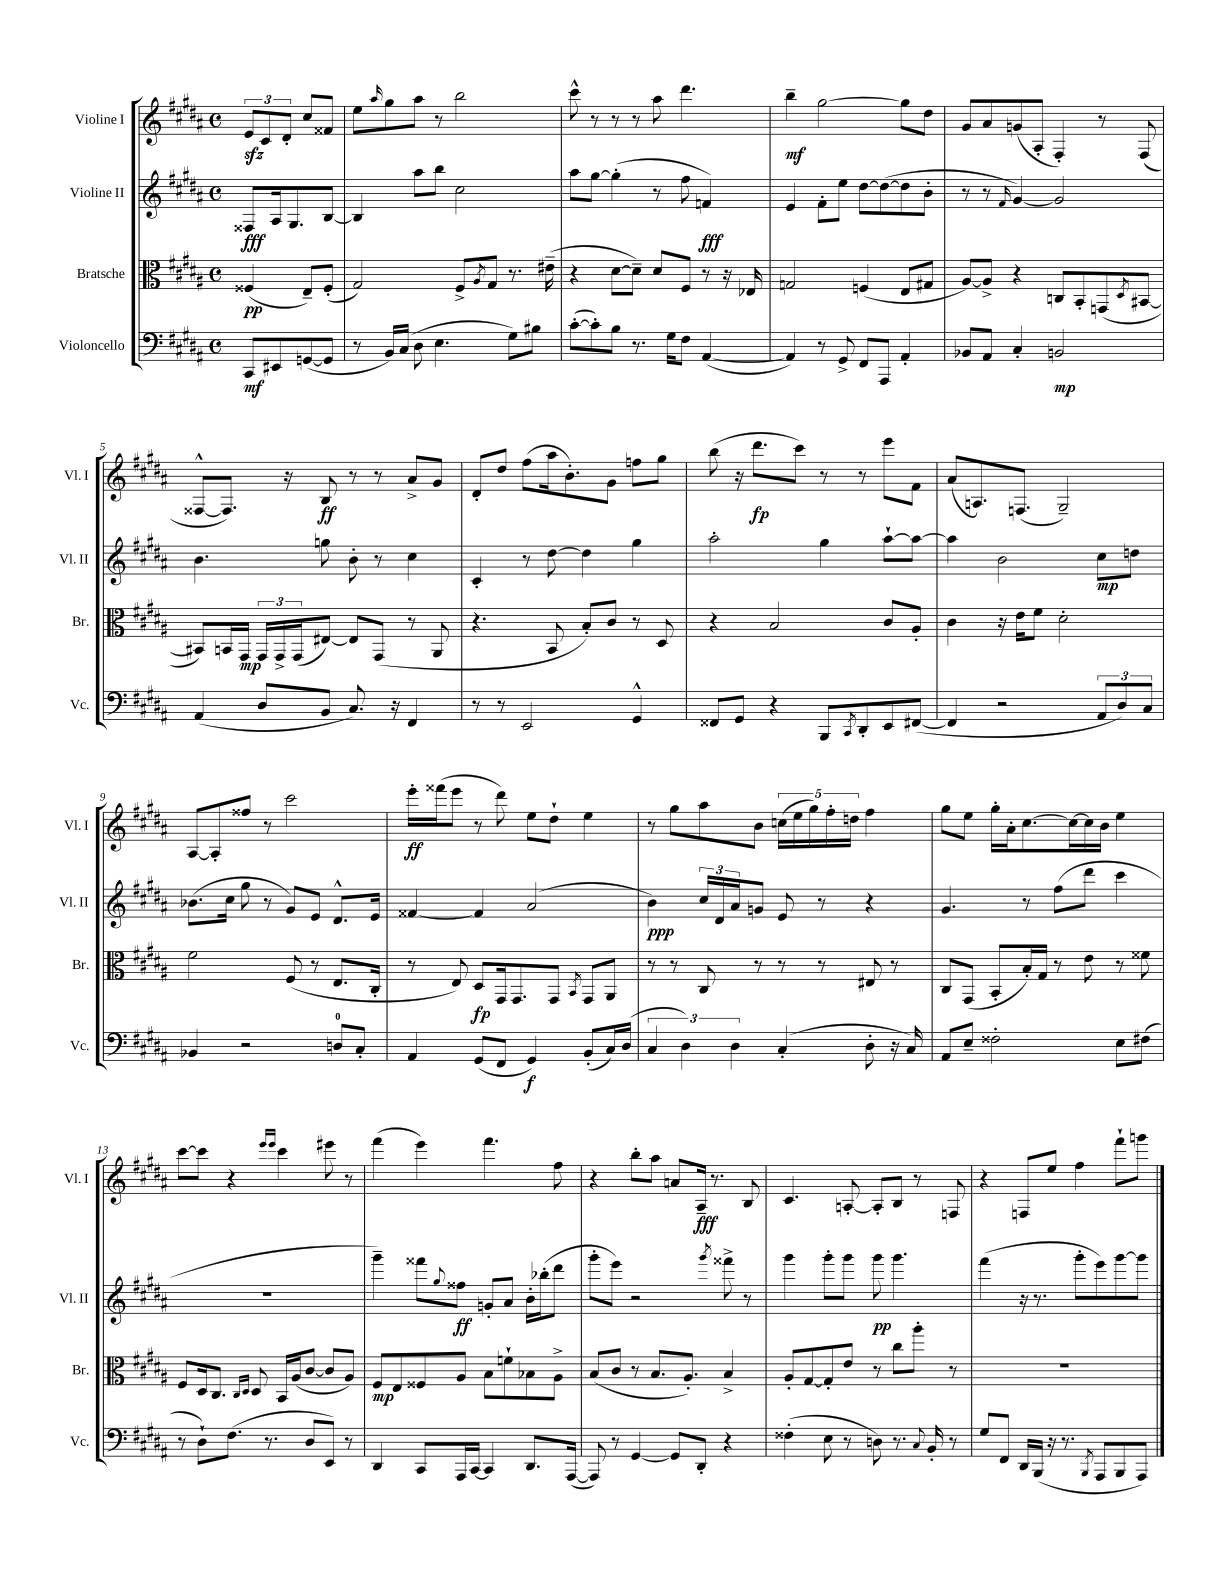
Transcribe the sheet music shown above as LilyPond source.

<<
\new StaffGroup <<
\new Staff = "s0" \with { instrumentName = "Violine I" shortInstrumentName = "Vl. I" } {
    \clef treble \key b \major \defaultTimeSignature \time 4/4 \partial 2
    \tuplet 3/2 { e'8\sfz cis'8 dis'8-. } cis''8 fisis'8 |
    e''8 \grace { ais''16 } gis''8 ais''8 r8 b''2 |
    cis'''8-^ r8 r8 r8 ais''8 dis'''4. |
    b''4--\mf gis''2~ gis''8 dis''8 |
    gis'8 ais'8 g'8( ais8-. fis4-.) r8 fis8( |
    fisis8~-^ fisis8.) r16 b8\ff r8 r8 ais'8-> gis'8 |
    dis'8-. dis''8 fis''8( ais''16 b'8.-.) gis'8 f''8 gis''8 |
    b''8( r16 dis'''8.\fp cis'''8) r8 r8 e'''8 fis'8 |
    ais'8( a8.) f8.( gis2--) |
    ais8~ ais8-. fisis''8 r8 cis'''2 |
    e'''16-.\ff fisis'''16( e'''8 r8 dis'''8) e''8 dis''8-! e''4 |
    r8 gis''8 ais''8 b'8 \tuplet 5/4 { c''16( e''16 gis''16) fis''16-. d''16 } fis''4 |
    gis''8 e''8 gis''16-. ais'16-. cis''8.~ cis''16~ cis''16 b'16 e''4 |
    cis'''8~ cis'''8 r4 \grace { e'''16 e'''16 } cis'''4 eis'''8 r8 |
    fis'''4( e'''4) fis'''4. fis''8 |
    r4 b''8-. ais''8 a'8 ais16--\fff r8. b8 |
    cis'4. a8~-. a8-. b8 r8 f8 |
    r4 f8 e''8 fis''4 fis'''8-! g'''8 \bar "|." |
}
\new Staff = "s1" \with { instrumentName = "Violine II" shortInstrumentName = "Vl. II" } {
    \clef treble \key b \major \defaultTimeSignature \time 4/4 \partial 2
    fisis8\fff ais16 gis8. b8~ |
    b4 ais''8 b''8 cis''2 |
    ais''8 gis''8~ gis''4-.( r8 fis''8 f'4\fff) |
    e'4 fis'8-. e''8 dis''8~ dis''8~( dis''8 b'8-. |
    r8 r8 \grace { fis'16 } gis'4~) gis'2 |
    b'4. g''8 b'8-. r8 cis''4 |
    cis'4-. r8 dis''8~ dis''4 gis''4 |
    ais''2-. gis''4 ais''8~-! ais''8~ |
    ais''4 b'2 cis''8\mp d''8 |
    bes'8.( cis''16 gis''8 r8 gis'8) e'8 dis'8.-^ e'16 |
    fisis'4~ fisis'4 ais'2( |
    b'4\ppp) \tuplet 3/2 { cis''16 dis'16 ais'16 } g'8 e'8 r8 r4 |
    gis'4. r8 fis''8( dis'''8 cis'''4 |
    R1 |
    gis'''4--) fisis'''8 \appoggiatura { gis''8 } fisis''8\ff g'8-. ais'8 b'16-. bes''16-.( dis'''8 |
    gis'''8-. e'''8) r2 \acciaccatura { gis'''8 } fisis'''8-> r8 |
    gis'''4 gis'''8-. gis'''8 gis'''8\pp gis'''4. |
    fis'''4( r16 r8. gis'''8-. e'''8) gis'''8~ gis'''8 \bar "|." |
}
\new Staff = "s2" \with { instrumentName = "Bratsche" shortInstrumentName = "Br." } {
    \clef alto \key b \major \defaultTimeSignature \time 4/4 \partial 2
    fisis4\pp( e8--) fisis8-.( |
    gis2) fis8-> \acciaccatura { ais8 } gis8 r8. eis'16--( |
    r4 dis'8~ dis'8--) dis'8 fis8 r8 r16 ees16 |
    g2 f4( e8 gis8 |
    ais8~) ais8-> r4 c8 b,8-. g,8( \acciaccatura { dis8 } bis,8~ |
    bis,8) b,16 gis,16\mp \tuplet 3/2 { gis,16 gis,16-> gis,16( } eis8~) eis8 gis,8( r8 ais,8 |
    r4. b,8 b8-.) cis'8 r8 dis8 |
    r4 b2 cis'8 ais8-. |
    cis'4 r16 e'16 fis'8 dis'2-. |
    fis'2 fis8( r8 e8. cis16-. |
    r8 e8) dis8\fp gis,16 gis,8. gis,8 \acciaccatura { b,8 } gis,8 ais,8 |
    r8 r8 cis8 r8 r8 r8 eis8 r8 |
    cis8 gis,8( b,8-. b16-.) gis16 r8 e'8 r8 fisis'8 |
    fis8 dis16 cis8. \grace { cis16 dis16 } dis8 b,16 ais16( cis'8~ cis'8 ais8) |
    fis8\mp e8 fisis8 ais8 b8 f'8-! bes8 ais8-> |
    b8( cis'8 r8 b8. ais8.-.) b4-> |
    ais8-. gis8~ gis8-. e'8 r8 cis''8 ais''8-. r8 |
    R1 \bar "|." |
}
\new Staff = "s3" \with { instrumentName = "Violoncello" shortInstrumentName = "Vc." } {
    \clef bass \key b \major \defaultTimeSignature \time 4/4 \partial 2
    cis,8\mf eis,8 g,8~( g,8 |
    r8 b,16) cis16( dis8 e4. gis8) bis8 |
    cis'8~-.( cis'8-.) b8 r8. gis16 fis8 ais,4~( |
    ais,4) r8 gis,8-> fis,8 ais,,8 ais,4-. |
    bes,8 ais,8 cis4-. b,2\mp |
    ais,4( dis8 b,8 cis8.) r16 fis,4 |
    r8 r8 e,2 gis,4-^ |
    fisis,8 gis,8 r4 b,,8 \acciaccatura { cis,8 } dis,8-. e,8 fis,8~( |
    fis,4 r2 \tuplet 3/2 { ais,8 dis8) cis8 } |
    bes,4 r2 d8-0 cis8-. |
    ais,4 gis,8( fis,8 gis,4\f) b,8-.( cis16) dis16( |
    \tuplet 3/2 { cis4 dis4) dis4 } cis4-.( dis8-. r16 cis16) |
    ais,8 e8-- fisis2-. e8 fis8( |
    r8 dis8-!) fis8.( r8. dis8 e,8) r8 |
    dis,4 cis,8 ais,,16 cis,16~ cis,4 dis,8. ais,,16~( |
    ais,,8) r8 gis,4~ gis,8 dis,8-. r4 |
    fisis4-.( e8 r8 d8) r8. \appoggiatura { cis8 } b,16-. r8 |
    gis8 fis,8 dis,16 b,,16( r16 r8. \acciaccatura { b,,8 } ais,,8 b,,8 ais,,8) \bar "|." |
}
>>
>>
